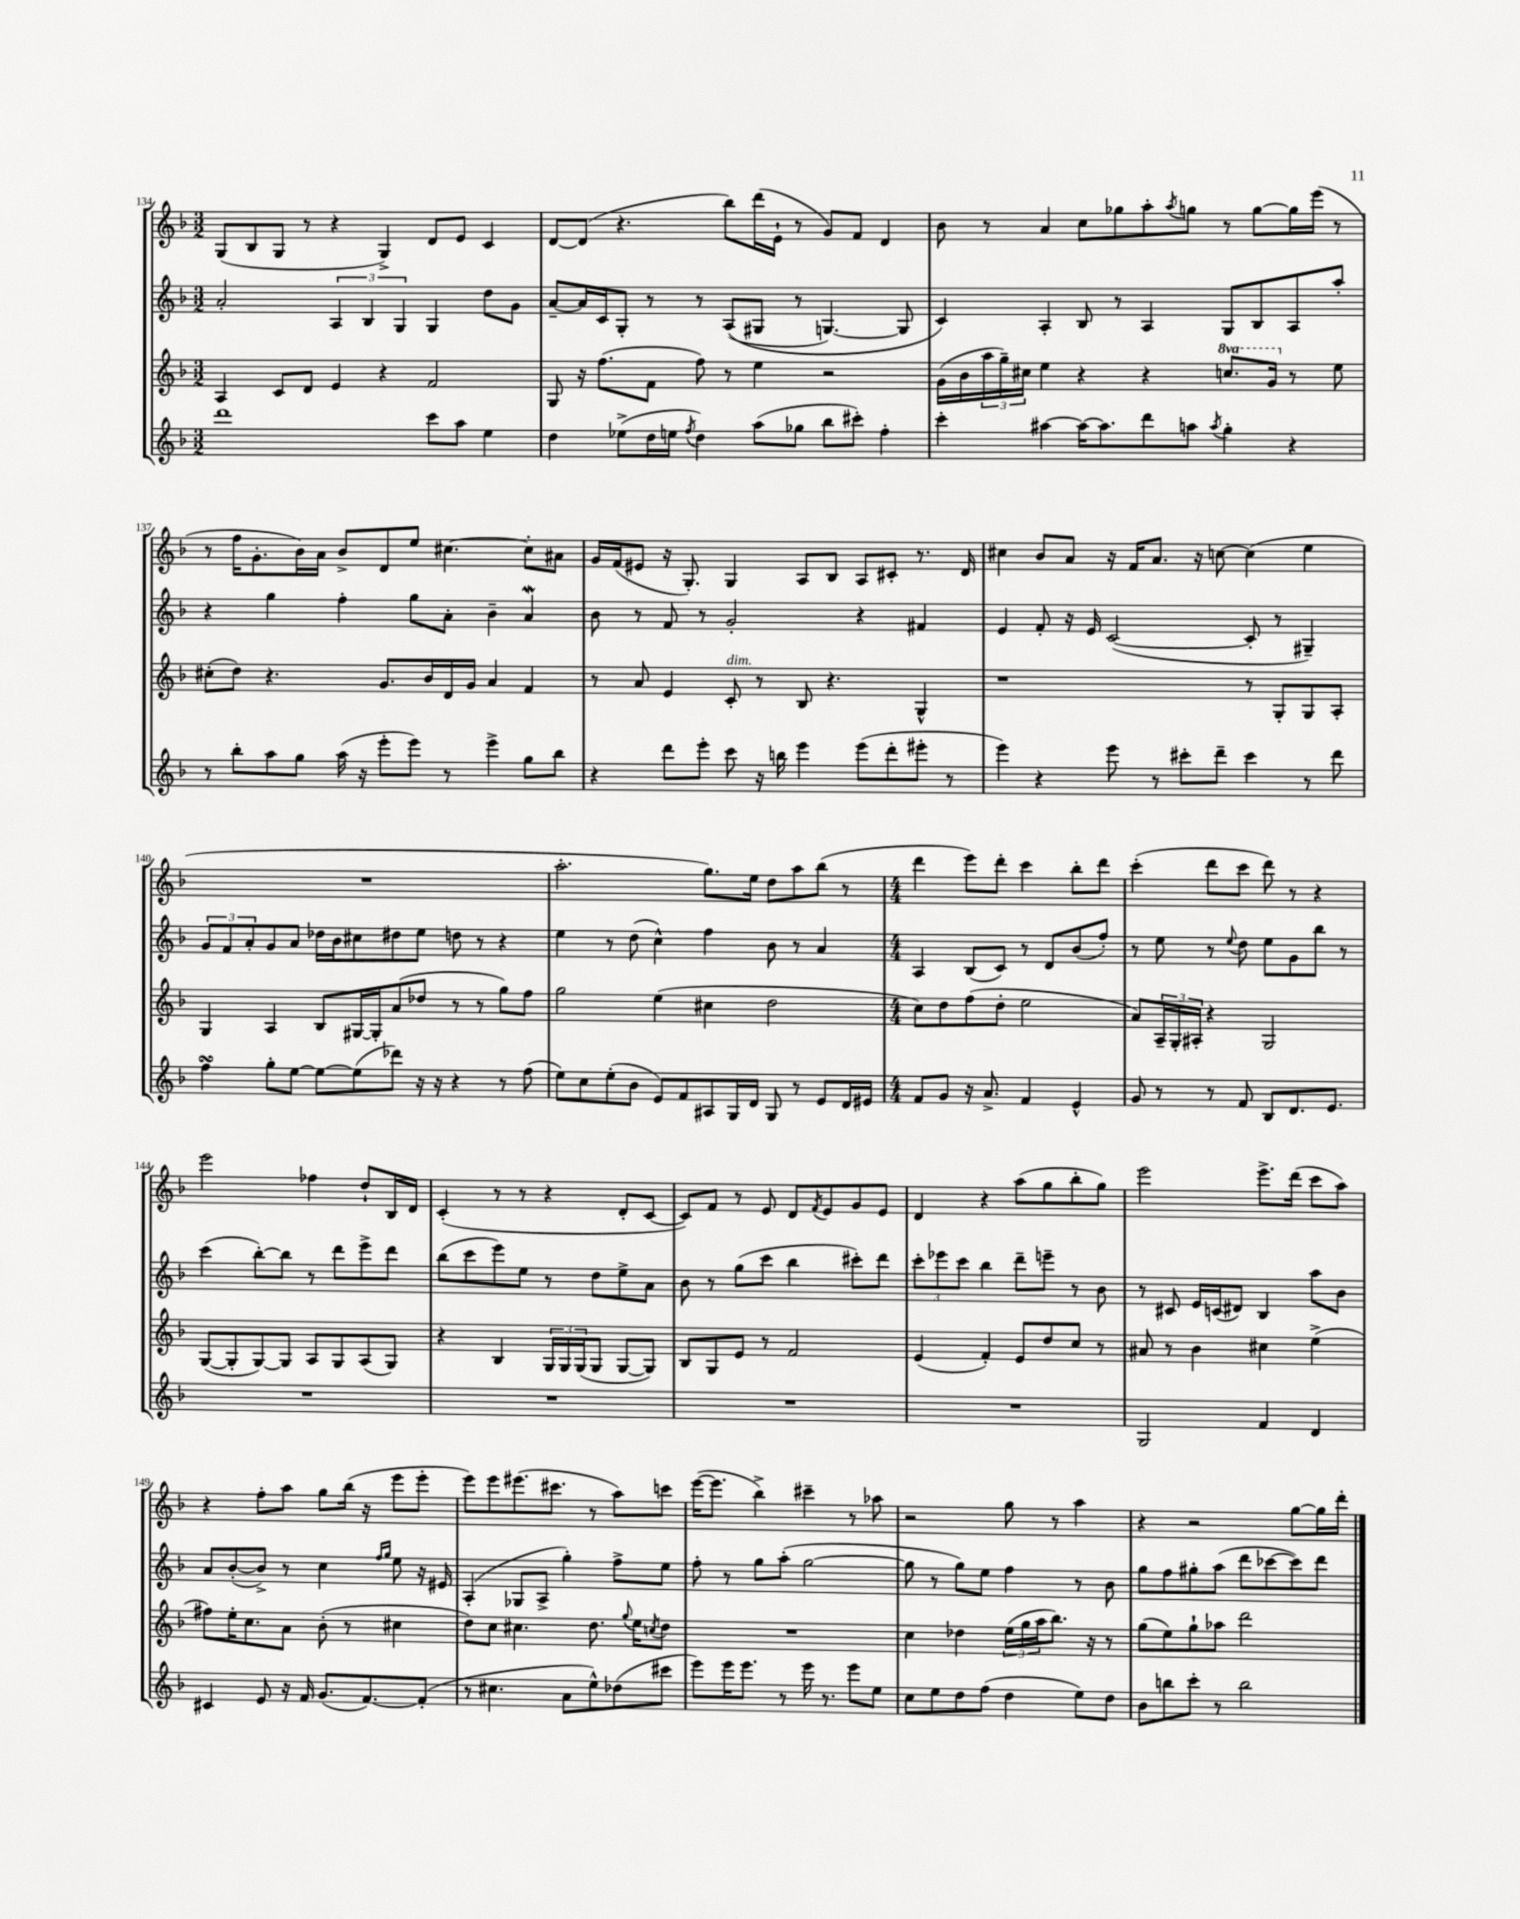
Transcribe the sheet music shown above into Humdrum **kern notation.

**kern	**kern	**kern	**kern
*part4	*part3	*part2	*part1
*staff4	*staff3	*staff2	*staff1
*clefG2	*clefG2	*clefG2	*clefG2
*k[b-]	*k[b-]	*k[b-]	*k[b-]
*M3/2	*M3/2	*M3/2	*M3/2
=134	=134	=134	=134
1ddd	4A/	2a'/	(8G/L
.	.	.	8B-/
.	8c/L	.	8G/J
.	8d/J	.	8r
.	4e/	6A/	4r
.	.	6B-/	.
.	4r	.	4G^/)
.	.	6G/	.
8ccc\L	2f/	4G/	8d/L
8aa\J	.	.	8e/J
4ee\	.	8dd\L	4c/
.	.	8g\J	.
=135	=135	=135	=135
4dd\	8G/	[8a~/L	[8d/L
.	16r	16a/L]	(8d/J]
.	(8.ff\L	16c/J	.
(8ee-X^\L	.	8G'/J	4.r
16dd\L	8f\J	8r	.
16een\JJ	.	.	.
8qff/	.	.	.
4dd\)	8ff\)	8r	.
.	8r	((8A/L	8bb-\L)
(8aa\L	4ee\	8G#X/J	(16ddd\L
.	.	.	16e`\JJ
8gg-X\J	.	8r	8r
8bb-\L	2r	[4.Gn/)	8g/L)
8ccc#X'\J)	.	.	8f/J
4ff'\	.	.	4d/
.	.	8G/]	.
=136	=136	=136	=136
4ccc'\	(16g\LL	4c/)	8b-\
.	16b-\	.	.
.	24aa\	.	8r
.	24gg~\)	.	.
.	24cc#X\JJ	.	.
[4aa#X\	4ee\	4A'/	4a/
16aa#\KL_	4r	8B-/	8cc\L
8.aa#\]	.	.	.
.	.	8r	8gg-X\
8ddd\	4r	4A/	8aa'\
.	.	.	8qaa/
8aan\J	.	.	8ggn\J
8qaa/	.	.	.
*	*8va	*	*
4gg'\	8.cccn/L	8G/L	8r
.	.	8B-/	[8gg\L
.	16gg/Jk	.	.
*	*X8va	*	*
4r	8r	8A/	16gg\L]
.	.	.	(16eee\JJ
.	8ee\	8aa'/J	8r
!!LO:LB:g=z
=137	=137	=137	=137
8r	(8cc#X'\L	4r	8r
8bb-'\L	8dd\J)	.	16ff\KL
.	.	.	8.g'\
8aa\	4.r	4gg\	.
8gg\J	.	.	16b-\L)
.	.	.	16a\JJ
(16aa\	.	4ff'\	8b-^/L
16r	.	.	.
8eee'\L	8.g/L	.	8d/
8eee\J)	.	8gg\L	8ee/J
.	16b-/L	.	.
8r	16d/	8a'\J	[4.cc#X\
.	16g/JJ	.	.
4eee^\	4a/	4b-~\	.
8gg\L	4f/	4aW/	8cc#'\L]
8bb-\J	.	.	8a#X\J
=138	=138	=138	=138
4r	8r	8b-\	16g/LL
.	.	.	(16f/J
.	8a/	8r	8e#X/J
8ddd\L	4e/	8f/	16r
.	.	.	8.G'/)
8eee'\J	.	8r	.
!	!LO:TX:a:i:t=dim.	!	!
8ccc\	8c'/	2g'/	4G/
16r	8r	.	.
16bbn\	.	.	.
4eee\	8B-/	.	8A/L
.	4.r	.	8B-/J
(8eee\L	.	4r	8A/L
8ddd'\	.	.	8c#X'/J
8eee#X'\J	4G^^/	4f#X/	8.r
8r	.	.	.
.	.	.	16d/
=139	=139	=139	=139
4eee\)	1r	4e/	4cc#X\
4r	.	8f'/	8b-/L
.	.	16r	8a/J
.	.	16e/	.
8eee\	.	([2c/	16r
.	.	.	16f/KL
8r	.	.	8.a/J
8ccc#X'\L	.	.	.
.	.	.	16r
8ddd~\J	.	.	[8ccn\
4ccc#\	8r	8c'/]	(4cc\]
.	8G'/L	8r	.
8r	8G/	4G#X~/)	4ee\
8ddd\	8A'/J	.	.
!!LO:LB:g=z
=140	=140	=140	=140
4ffsSSs\	4G/	12g/L	1.r
.	.	12f/	.
.	.	12a'/	.
8gg'\L	4A/	8g/	.
[8ee\J	.	8a/J	.
8ee\L_	8B-/L	16dd-X\LL	.
.	.	16b-\J	.
(8ee\]	[16G#X/L	8cc#X\	.
.	16G#'/J]	.	.
8ddd-X\J)	(8a/	8dd#X\	.
16r	8dd-X/J	8ee\J	.
16r	.	.	.
4r	8r	8ddn\	.
.	8r	8r	.
8r	8gg\L)	4r	.
(8ff\	8ff\J	.	.
=141	=141	=141	=141
8ee\L)	2gg\	4ee\	2.aa'\
8cc\	.	.	.
(8ee'\	.	8r	.
8b-\J	.	(8dd\	.
8e/L)	(4ee\	4cc^^\)	.
8f/	.	.	.
8A#X/	4cc#X\	4ff\	8.gg\L)
16G/L	.	.	.
16d/JJ	.	.	16ee\Jk
8G/	2dd\	8b-\	8dd\L
8r	.	8r	8aa\
8e/L	.	4a/	(8bb-\J
16d/L	.	.	8r
16e#X/JJ	.	.	.
=142	=142	=142	=142
*M4/4	*M4/4	*M4/4	*M4/4
8f/L	8cc\L)	4A/	4ddd\
8g/J	8dd\	.	.
16r	(8ff\	(8B-/L	8eee\L)
8.a^/	.	.	.
.	8dd'\J	8c/J)	8ddd'\J
4f/	2ee\	8r	4ccc\
.	.	8d/L	.
4e^^/	.	(8b-/	8bb-'\L
.	.	8ff'/J)	8ddd\J
=143	=143	=143	=143
8g/	8a/L)	8r	(4ccc'\
8r	24A~/L	8ee\	.
.	24G'/	.	.
.	24A#X'/JJ	.	.
8r	4r	8r	8ddd\L
.	.	8qqee/	.
8f/	.	8dd\	8ccc\J
8B-/L	2G/	8ee\L	8ddd\)
8.d/	.	8g\	8r
.	.	8bb-\J	4r
8.e/J	.	.	.
.	.	8r	.
!!LO:LB:g=z
=144	=144	=144	=144
1r	([8G/L	(4ccc\	2eee\
.	8G'/]	.	.
.	[8G/)	[8bb-'\L)	.
.	8G/J]	8bb-\J]	.
.	8A/L	8r	4ff-X\
.	8G/	8ddd\L	.
.	(8A/	8eee^\	8dd`/L
.	8G/J)	8ddd\J	16B-/L
.	.	.	16d/JJ
=145	=145	=145	=145
1r	4r	(8bb-\L	(4c'/
.	.	8ccc\	.
.	4B-/	8eee\)	8r
.	.	8ee\J	8r
.	24G/LL	8r	4r
.	24G/	.	.
.	(24G/J	.	.
.	8G/J	8dd\L	.
.	[8G/L	8ee^\	8d'/L
.	8G/J])	8a\J	[8c/J
=146	=146	=146	=146
1r	8B-/L	8b-\	8c/L])
.	8G/	8r	8f/J
.	8e/J	(8gg\L	8r
.	8r	8ccc\J	8e/
.	2f/	4bb-\	8d/L
.	.	.	8qf/
.	.	.	8e/
.	.	8ccc#X'\L)	8g/
.	.	8ddd\J	8e/J
=147	=147	=147	=147
1r	(4e/	12ccc'\L	4d/
.	.	12eee-X\	.
.	.	12ccc\J	.
.	4f'/)	4bb-\	4r
.	8e/L	8ddd~\L	(8aa\L
.	8dd/	8eeen~\J	8gg\
.	8cc/J	8r	8bb-'\
.	8r	8b-\	8gg\J)
=148	=148	=148	=148
2G/	8a#X/	8r	2eee\
.	8r	8c#X/	.
.	4b-\	16e/LL	.
.	.	(16cn/J	.
.	.	8d#X/J)	.
4f/	4cc#X\	4B-/	8.eee^\L
.	.	.	(16ddd\Jk
4d/	(4ee^\	8aa\L	8ccc\L
.	.	8b-\J	8aa\J)
!!LO:LB:g=z
=149	=149	=149	=149
4c#X/	8ff#X\L)	8a/L	4r
.	16ee'\K	([8b-'/	.
.	8.cc\	.	.
8e/	.	8b-^/J])	8ff'\L
16r	8a\J	8r	8aa\J
16f/	.	.	.
(8.g/L	(8b-'\	4cc\	8gg\L
.	8r	.	(16bb-\Jk
[8.f/)	.	.	16r
.	.	16qqff/LL	.
.	.	16qqgg/JJ	.
.	4cc#X\	8ee\	8eee\L
(8f'/J]	.	16r	8eee'\J
.	.	16e#X/	.
=150	=150	=150	=150
8r	8dd\L)	(4A'/	8eee\L)
4.cc#X\	8cc\J	.	8eee\
.	4.cc#X\	8G-X/L	(8.eee#X\
.	.	8A^/J	.
.	.	.	8.ccc#X\J
8a\L	.	4gg'\)	.
8ee^^\)	8.dd\	.	8r
(8dd-X\	.	8ff^\L	8aa\L)
.	8qqgg/	.	.
.	16ee\KL	.	.
.	8qccn/	.	.
8ccc#X\J	8dd\J	8ee\J	8cccn\J
=151	=151	=151	=151
8eee\L)	1r	8ff'\	([16eee\KL
.	.	.	8.eee\J]
16eee\K	.	8r	.
8.eee\J	.	.	.
.	.	8gg\L	4bb-^\)
8r	.	(8aa'\J	.
16eee\	.	[2gg\	4ccc#X~\
8.r	.	.	.
8eee\L	.	.	8r
8ee\J	.	.	8aa-X\
=152	=152	=152	=152
8cc\L	4cc\	8gg\]	2r
8ee\	.	8r	.
8dd\	4dd-X\	8gg\L)	.
(8ff\J	.	8ee\J	.
4dd\	(24ee\LL	4ff\	8gg\
.	24gg\	.	.
.	24aa\J	.	.
.	8.bb-\J)	.	8r
8ee\L)	.	8r	4aa\
.	16r	.	.
8dd\J	8r	8b-\	.
=153	=153	=153	=153
8b-\L	(8gg\L	8gg\L	4r
8bbn\	8ee\)	8ff\	.
8ccc'\J	8gg`\	8gg#X'\	2r
8r	8aa-X\J	(8aa\J	.
2bb\	2ddd\	8ddd\L	.
.	.	[8ccc-X\	.
.	.	8ccc-\])	[8gg\L
.	.	8ddd\J	16gg\L]
.	.	.	16ddd'\JJ
==	==	==	==
*-	*-	*-	*-
